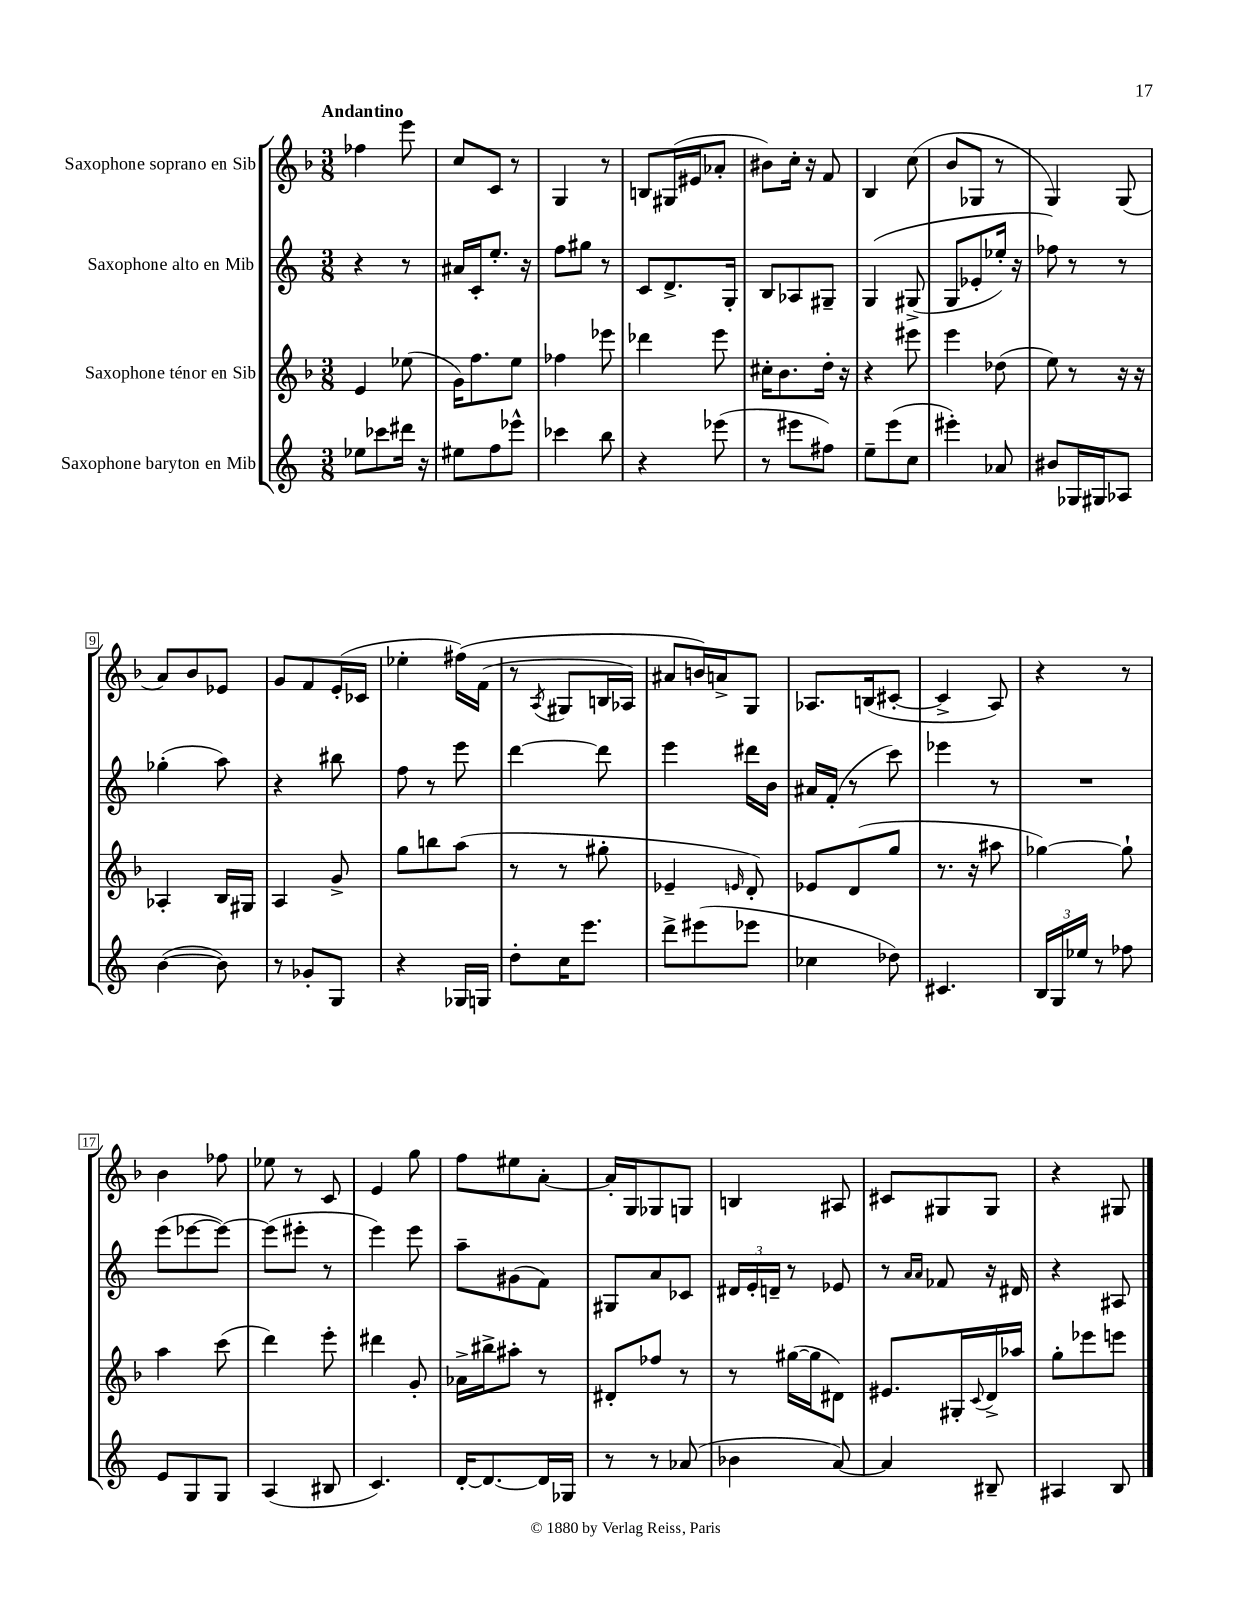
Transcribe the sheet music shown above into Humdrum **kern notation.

**kern	**kern	**kern	**kern
*staff4	*staff3	*staff2	*staff1
*clefG2	*clefG2	*clefG2	*clefG2
*k[]	*k[b-]	*k[]	*k[b-]
*M3/8	*M3/8	*M3/8	*M3/8
8ee-\L	4e/	4r	4ff-\
8ccc-\	.	.	.
16ddd#\Jk	(8ee-\	8r	8eee\
16r	.	.	.
=	=	=	=
8ee#\L	16g\LK)	16a#/LL	8cc/L
.	8.ff\	16c'/J	.
8ff\	.	8.ee'/J	8c/J
8eee-^^\J	8ee\J	.	8r
.	.	16r	.
=	=	=	=
4ccc-\	4ff-\	8ff\L	4G/
.	.	8gg#\J	.
8bb\	8eee-\	8r	8r
=	=	=	=
4r	4ddd-\	8c/L	8B/L
.	.	8.d^/	(16G#/L
.	.	.	16e#/J
(8eee-\	8eee\	.	8a-'/J
.	.	16G'/Jk	.
=	=	=	=
8r	16cc#'\LK	8B/L	8b#\L)
.	8.b-\	.	.
8eee#\L	.	8A-/	16cc'\Jk
.	.	.	16r
8ff#\J)	16dd'\Jk	8G#~/J	8f/
.	16r	.	.
=	=	=	=
8ee~\L	4r	&(4G/	4B-/
(8eee\	.	.	.
8cc\J	8eee#\	(8G#^/	(8cc\
=	=	=	=
4eee#'\)	4eee\	8G/L	8b-/L
.	.	8e-'/	8G-/J
8a-/	(8dd-\	16ee-'/Jk)	8r
.	.	16r	.
=	=	=	=
8b#/L	8ee\)	8ff-\&)	4G/)
16G-/L	8r	8r	.
16G#/J	.	.	.
8A-/J	16r	8r	(8G/
.	16r	.	.
=	=	=	=
([4b\	4A-'/	(4gg-'\	8a/L)
.	.	.	8b-/
8b\])	16B-/LL	8aa\)	8e-/J
.	16G#/JJ	.	.
=	=	=	=
8r	4A/	4r	8g/L
8g-'/L	.	.	8f/
8G/J	8g^/	8bb#\	(16e'/L
.	.	.	16c-/JJ
=	=	=	=
4r	8gg\L	8ff\	4ee-'\
.	8bb\	8r	.
16G-/LL	(8aa\J	8eee\	&(16ff#\LL)
16G/JJ	.	.	(16f\JJ
=	=	=	=
8dd'\L	8r	[4ddd\	8r
.	.	.	8qA/
16cc\K	8r	.	8G#/L
8.eee\J	.	.	.
.	8gg#'\	8ddd\]	16B/L
.	.	.	16A-/JJ)
=	=	=	=
8ddd^\L	4e-~/	4eee\	8a#/L
(8eee#\	.	.	16b/L&)
.	.	.	16a^/J
.	16qqe/	.	.
8eee-\J	8d'/)	16ddd#\LL	8G/J
.	.	16b\JJ	.
=	=	=	=
4cc-\	8e-/L	16a#/LL	8.A-/L
.	.	(16f'/JJ	.
.	(8d/	8r	.
.	.	.	(16B/k
8dd-\)	8gg/J	8ccc\)	[8c#'/J
=	=	=	=
4.c#/	8.r	4eee-\	4c#^/]
.	16r	.	.
.	8aa#\	8r	8A/)
=	=	=	=
24B/LL	[4gg-\)	4.r	4r
24G/	.	.	.
24ee-/JJ	.	.	.
8r	.	.	.
8ff-\	8gg-`\]	.	8r
=	=	=	=
8e/L	4aa\	(8eee\L	4b-\
8G/	.	[8eee-\	.
8G/J	(8ccc\	8eee-\_J)	8ff-\
=	=	=	=
(4A/	4ddd\)	(8eee-\]L	8ee-\
.	.	8eee#'\J	8r
8B#/	8eee'\	8r	8c/
=	=	=	=
4.c/)	4ddd#\	4eee\)	4e/
.	8g'/	8eee\	8gg\
=	=	=	=
[16d'/LK	16a-^\LL	8aa~\L	8ff\L
8.d/_	16bb#^\J	.	.
.	8aa#'\J	(8g#\	8ee#\
16d/]L	8r	8f\J)	[8a'\J
16G-/JJ	.	.	.
=	=	=	=
8r	8d#'/L	8G#/L	16a'/]LL
.	.	.	16G/J
8r	8ff-/J	8a/	8G-/
(8a-/	8r	8c-/J	8G/J
=	=	=	=
4b-\	8r	24d#/LL	4B/
.	.	24e'/	.
.	.	24d~/JJ	.
.	([16gg#\LL	8r	.
.	16gg#\]J	.	.
[8a/)	8d#\J)	8e-/	8A#/
=	=	=	=
4a/]	8.e#/L	8r	8c#/L
.	.	16qqa/LL	.
.	.	16qqa/JJ	.
.	.	8f-/	8G#/
.	16G#'/L	.	.
.	8qqc/	.	.
8B#~/	16d^/	16r	8G#/J
.	16aa-/JJ	16d#/	.
=	=	=	=
4A#/	8gg'\L	4r	4r
.	8eee-\	.	.
8B/	8eee\J	8A#/	8G#/
==	==	==	==
*-	*-	*-	*-
